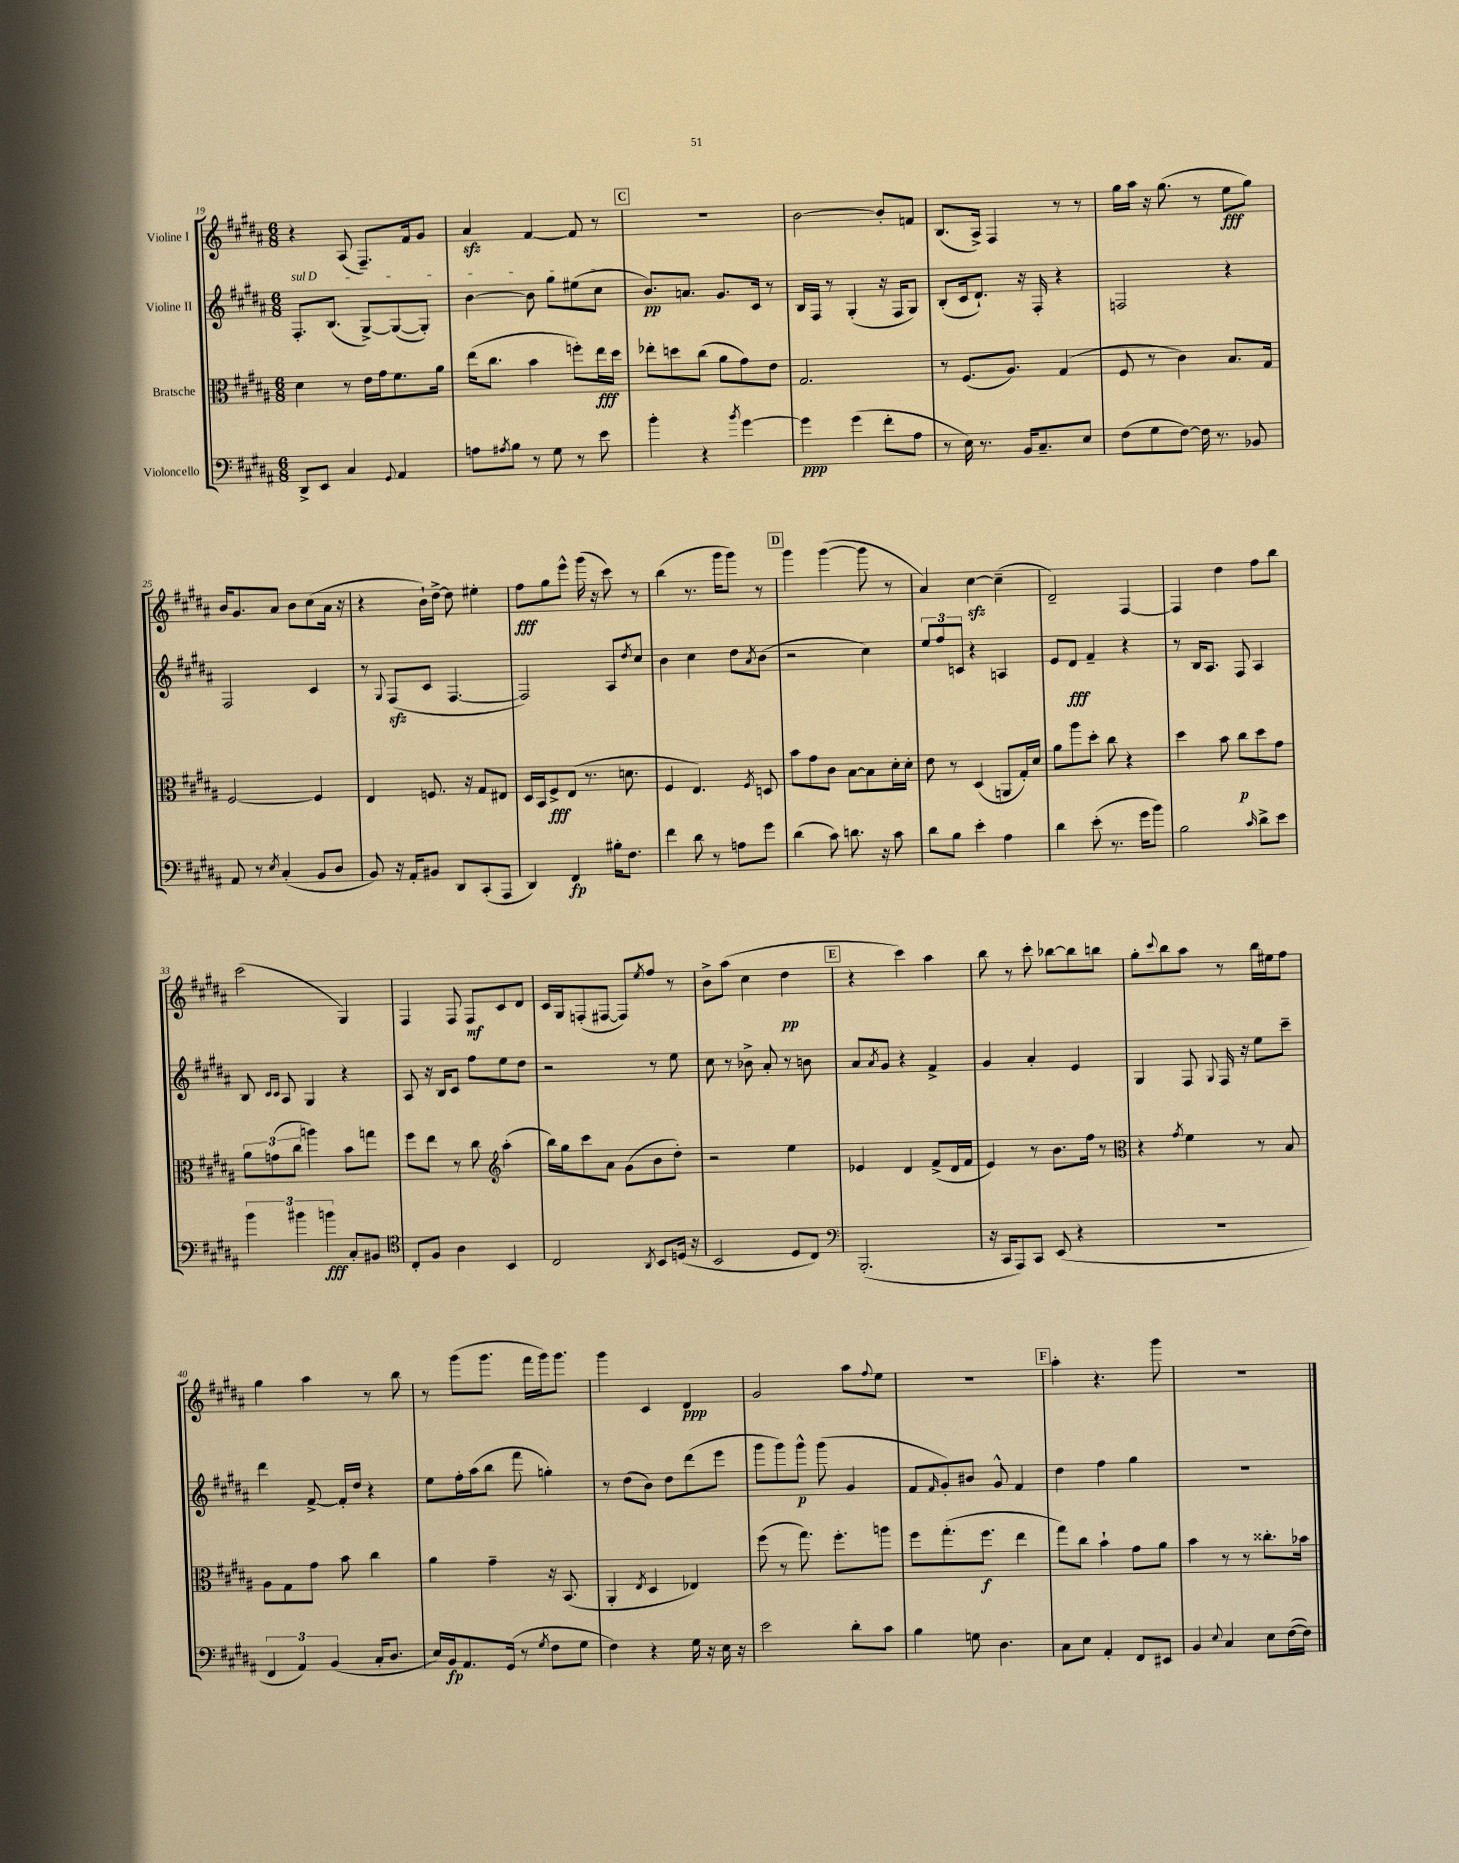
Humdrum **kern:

**kern	**kern	**kern	**kern
*staff4	*staff3	*staff2	*staff1
*clefF4	*clefC3	*clefG2	*clefG2
*k[f#c#g#d#a#]	*k[f#c#g#d#a#]	*k[f#c#g#d#a#]	*k[f#c#g#d#a#]
*M6/8	*M6/8	*M6/8	*M6/8
8DD#^/L	4d#\	8.F#'/L	4r
8EE/J	.	.	.
.	.	(8.B/J	.
4C#/	8r	.	(8A#/
.	16e\LL	[8G#^/L)	8.F#~/L)
.	16g#\J	.	.
8qqGG#/	.	.	.
4AA#/	8.f#\	(8G#/_	.
.	.	.	16f#/k
.	.	8G#'/]J)	8g#/J
.	16a#\Jk	.	.
=	=	=	=
8A\L	(16ee\LK	[4b\	4a#/
.	8.cc#\J	.	.
8qA#/	.	.	.
8B\J	.	.	.
8r	4b\	8b\]	[4f#/
8G#\	.	8gg#\L	.
8r	8ff'\L)	(8ee#\	8f#/]
8e\	16ee\L	8cc#\J	8r
.	16dd#\JJ	.	.
=	=	=	=
4b'\	8ee-'\L	8.b/L)	2.r
.	8dd\	.	.
.	.	8.a/J	.
4r	(8cc#\J	.	.
.	8a#\L	8.g#/L	.
8qb/	.	.	.
[4g#\	8g#\)	.	.
.	.	16c#/Jk	.
.	8e\J	8r	.
=	=	=	=
4g#\]	2.G#/	16B/LL	[2b\
.	.	16F#/JJ	.
.	.	8r	.
(4g#\	.	(4G#'/	.
8f#'\L	.	16r	8b'/]L
.	.	16F#/LK	.
8A#\J	.	8G#/J)	8f/J
=	=	=	=
8r	8r	(8B'/L	(8.B/L
16E\)	(8.F#/L	16c#/k	.
8.r	.	8.d#`/J)	16A#^/Jk)
.	.	.	4F#/
.	8.A#/J)	.	.
16BB/LK	.	16r	.
8.C#~/	.	16F#'/	.
.	(4G#/	4r	8r
8E/J	.	.	8r
=	=	=	=
(8F#\L	8F#/	2F/	16gg#\LL
.	.	.	16aa#\JJ
8G#\	8r	.	16r
.	.	.	(8.gg#\
[8F#\J)	4c#\)	.	.
16F#\]	.	.	8r
8.r	.	.	.
.	8.B/L	4r	8ee\L
8BB-/	.	.	8gg#\J)
.	16G#/Jk	.	.
=	=	=	=
8AA#/	[2F#/	2F#/	16b/LK
.	.	.	8.g#/
8r	.	.	.
8qE/	.	.	.
(4C#'/	.	.	8a#/J
.	.	.	8b\L
8BB/L	4F#/]	4c#/	(8cc#\
8D#/J	.	.	16a#\Jk
.	.	.	16r
=	=	=	=
8BB/)	4E/	8r	4r
.	.	8qqG#/	.
16r	.	(8F#/L	.
16AA#'/LK	.	.	.
8BB#/J	8.F/	8c#/J	16b`\LL)
.	.	.	[16dd#^\JJ
8DD#/L	.	[4.F#/	8dd#\]
.	16r	.	.
(8CC#'/	8G#/L	.	4ee#'\
8AAA#/J	8E#/J	.	.
=	=	=	=
4DD#/)	16D#/LL	2F#/])	8ff#\L
.	16BB/J	.	.
.	8F#^/	.	8gg#\
4FF#/	(8E/J	.	8eee^^\J
.	8.r	.	(16ggg#\
.	.	.	16r
16B#'\LK	.	8A#/L	8ccc#\)
8.F#\J	8.d\	.	.
.	.	8qdd#/	.
.	.	8cc#/J	8r
=	=	=	=
4f#\	4F#/	4b\	(4bb\
8d#\	4.E/)	4cc#\	8.r
8r	.	.	.
.	.	.	16ggg#\LK
8A\L	.	8dd#\L	8ggg#\J)
.	8qF#/	8qa#/	.
8g#\J	8D/	(8b\J	8r
=	=	=	=
(4d#\	8b\L	2r	4ggg#\
.	8g#\	.	.
8c#\)	8c#\J	.	([4ggg#\
8.d\	[8B\L	.	.
.	8B\]	4cc#\)	8ggg#\]
16r	.	.	.
8c#\	16d#'\L	.	8r
.	16d#'\JJ	.	.
=	=	=	=
8d#\L	8e\	12ee/L	4a#/)
.	.	12ff#/	.
8B\J	8r	.	.
.	.	12c/J	.
4e'\	(4D#/	4r	[4cc#\
4A#\	8AA/L	4A/	(4cc#~\]
.	16G#'/L)	.	.
.	16d#/JJ	.	.
=	=	=	=
4d#\	8a#\L	8e/L	2d#~/)
.	8aa#\	8d#/J	.
(8e'\	8dd#'\J	4f#~/	.
8.r	8cc#\	.	.
.	4r	4r	[4F#/
16g#\LK	.	.	.
8b\J)	.	.	.
=	=	=	=
2B\	4dd#\	8r	4F#/]
.	.	16B/LK	.
.	.	8.A#/J	.
.	8b\	.	4dd#\
.	8cc#\L	8F#/	.
16qqc#/	.	.	.
8d#^\L	8dd#\	4A#/	8ff#\L
8e\J	8g#\J	.	8bb\J
=	=	=	=
6b\	12a#\L	8B/	(2ccc#\
.	(12g\	.	.
.	.	16qqc#/LL	.
.	.	16qqc#/JJ	.
.	.	8A#/	.
6b#\	12cc#\J	.	.
.	4aa\)	4G#/	.
6b\	.	.	.
8C#'/L	8b\L	4r	4G#/)
8BB#/J	8gg\J	.	.
=	=	=	=
*clefC4	*	*	*
8C#'/L	8ff#\L	8A#/	4F#/
8F#/J	8ee\J	16r	.
.	.	16B/LK	.
4A#\	8r	8c#/J	8F#/
.	8cc#\	8ff#\L	8F#/L
*	*clefG2	*	*
4BB/	(4aa#'\	8ee\	8c#/
.	.	8dd#\J	8d#/J
=	=	=	=
2C#/	16bb\LL)	2r	16c#/LL
.	16gg#\J	.	16G#/J
.	8ccc#\	.	(8F'/
.	8a#\J	.	[8F#/J
.	(8g#\L	.	8F#/]L)
8qAA#/	.	.	8qee/
8BB/L	8b\	8r	8ff#/J
(16D/Jk	8dd#'\J)	8ee\	8r
16r	.	.	.
=	=	=	=
2BB/	2r	8cc#\	8b^\L
.	.	8r	(8aa#\J
.	.	8b-^\	4cc#\
.	.	8a#'/	.
8D#/L	4ee\	8r	4dd#\
8C#/J)	.	8b\	.
=	=	=	=
*clefF4	*	*	*
(2.BBB'/	4e-/	8a#/L	4r
.	.	8qa#/	.
.	.	8g#/J	.
.	4d#/	4r	4ccc#\)
.	(8f#^/L	4f#^/	4aa#\
.	16d#/L	.	.
.	16f#/JJ	.	.
=	=	=	=
16r	4e/)	4g#/	8bb\
16CC#/LK	.	.	.
8AAA#/)	.	.	8r
8CC#/J	8r	4a#'/	8ccc#'\
(8EE/	8.b\L	.	[8bb-\L
4r	.	4e/	8bb-\]
.	16ff#\Jk	.	.
.	8r	.	8bb\J
=	=	=	=
*	*clefC3	*	*
2.r	4r	4G#/	8gg#'\L
.	.	.	8qqccc#/
.	.	.	8bb\
.	8qg#/	.	.
.	4f#\	8F#/	8aa#\J
.	.	8qqG#/	.
.	.	16F#/	8r
.	.	16r	.
.	8r	8ee\L	16bb\LL
.	.	.	16ee#\J
.	8B/	8ccc#~\J	8ff#\J
=	=	=	=
6FF#/	8A#\L	4ddd#\	4gg#\
.	8G#\	.	.
6AA#/)	.	.	.
.	8g#\J	[8f#^/	4aa#\
(6BB/	.	.	.
.	8b\	16f#'/]LL	.
.	.	16dd#/JJ	.
16C#'/LK	4cc#\	4r	8r
8.D#/J	.	.	.
.	.	.	8bb\
=	=	=	=
16E/LL)	4a#\	8ee\L	8r
16BB/J	.	.	.
8.AA#/	.	16ff#'\L	(8ggg#\L
.	.	(16aa#\J	.
.	4g#~\	8bb\J	8.ggg#\J
(16GG#/Jk	.	.	.
8r	.	8fff#\	.
.	.	.	16fff#\LL
8qG#/	.	.	.
8F#\L	16r	4gg'\)	16ggg#\J)
.	(8.BB/	.	8.ggg#\J
8G#\J	.	.	.
=	=	=	=
4F#\)	4AA#'/	8r	4ggg#\
.	.	(8dd#\L	.
.	8qE/	.	.
4r	4D#/	8b\J)	4c#/
.	.	8dd#\L	.
16G#\	4E-/)	(8ddd#\	4d#/
16r	.	.	.
16E\	.	8eee\J	.
16r	.	.	.
=	=	=	=
2e\	(8ff#\	8ggg#\L	2g#/
.	8r	8ggg#\)	.
.	8.gg#\)	8ggg#^^\J	.
.	.	(8ggg#\	.
.	8.ff#'\L	.	.
8d#'\L	.	4g#/	8aa#\L
.	.	.	8qqff#/
8c#\J	8aa\J	.	8ee\J
=	=	=	=
4B\	8ff#\L	8f#/L	2.r
.	.	16qqf#/	.
.	(8.gg#'\	8g#'/)	.
8G\	.	8b#/J	.
.	8.ff#\J	.	.
4.D#\	.	8g#^^/	.
.	4ee\	4f#/	.
=	=	=	=
8C#\L	8gg#\L)	4dd#\	4aa#'\
8E\J	8cc#\J	.	.
4AA#'/	4b`\	4ff#\	4.r
8FF#/L	8g#\L	4gg#\	.
8EE#/J	8a#\J	.	8ggg#\
=	=	=	=
4BB/	4b\	2.r	2.r
8qqE/	.	.	.
4C#/	8r	.	.
.	8r	.	.
8E\L	8.cc##'\L	.	.
([16F#\L	.	.	.
16F#\]JJ)	16b-\Jk	.	.
==	==	==	==
*-	*-	*-	*-
